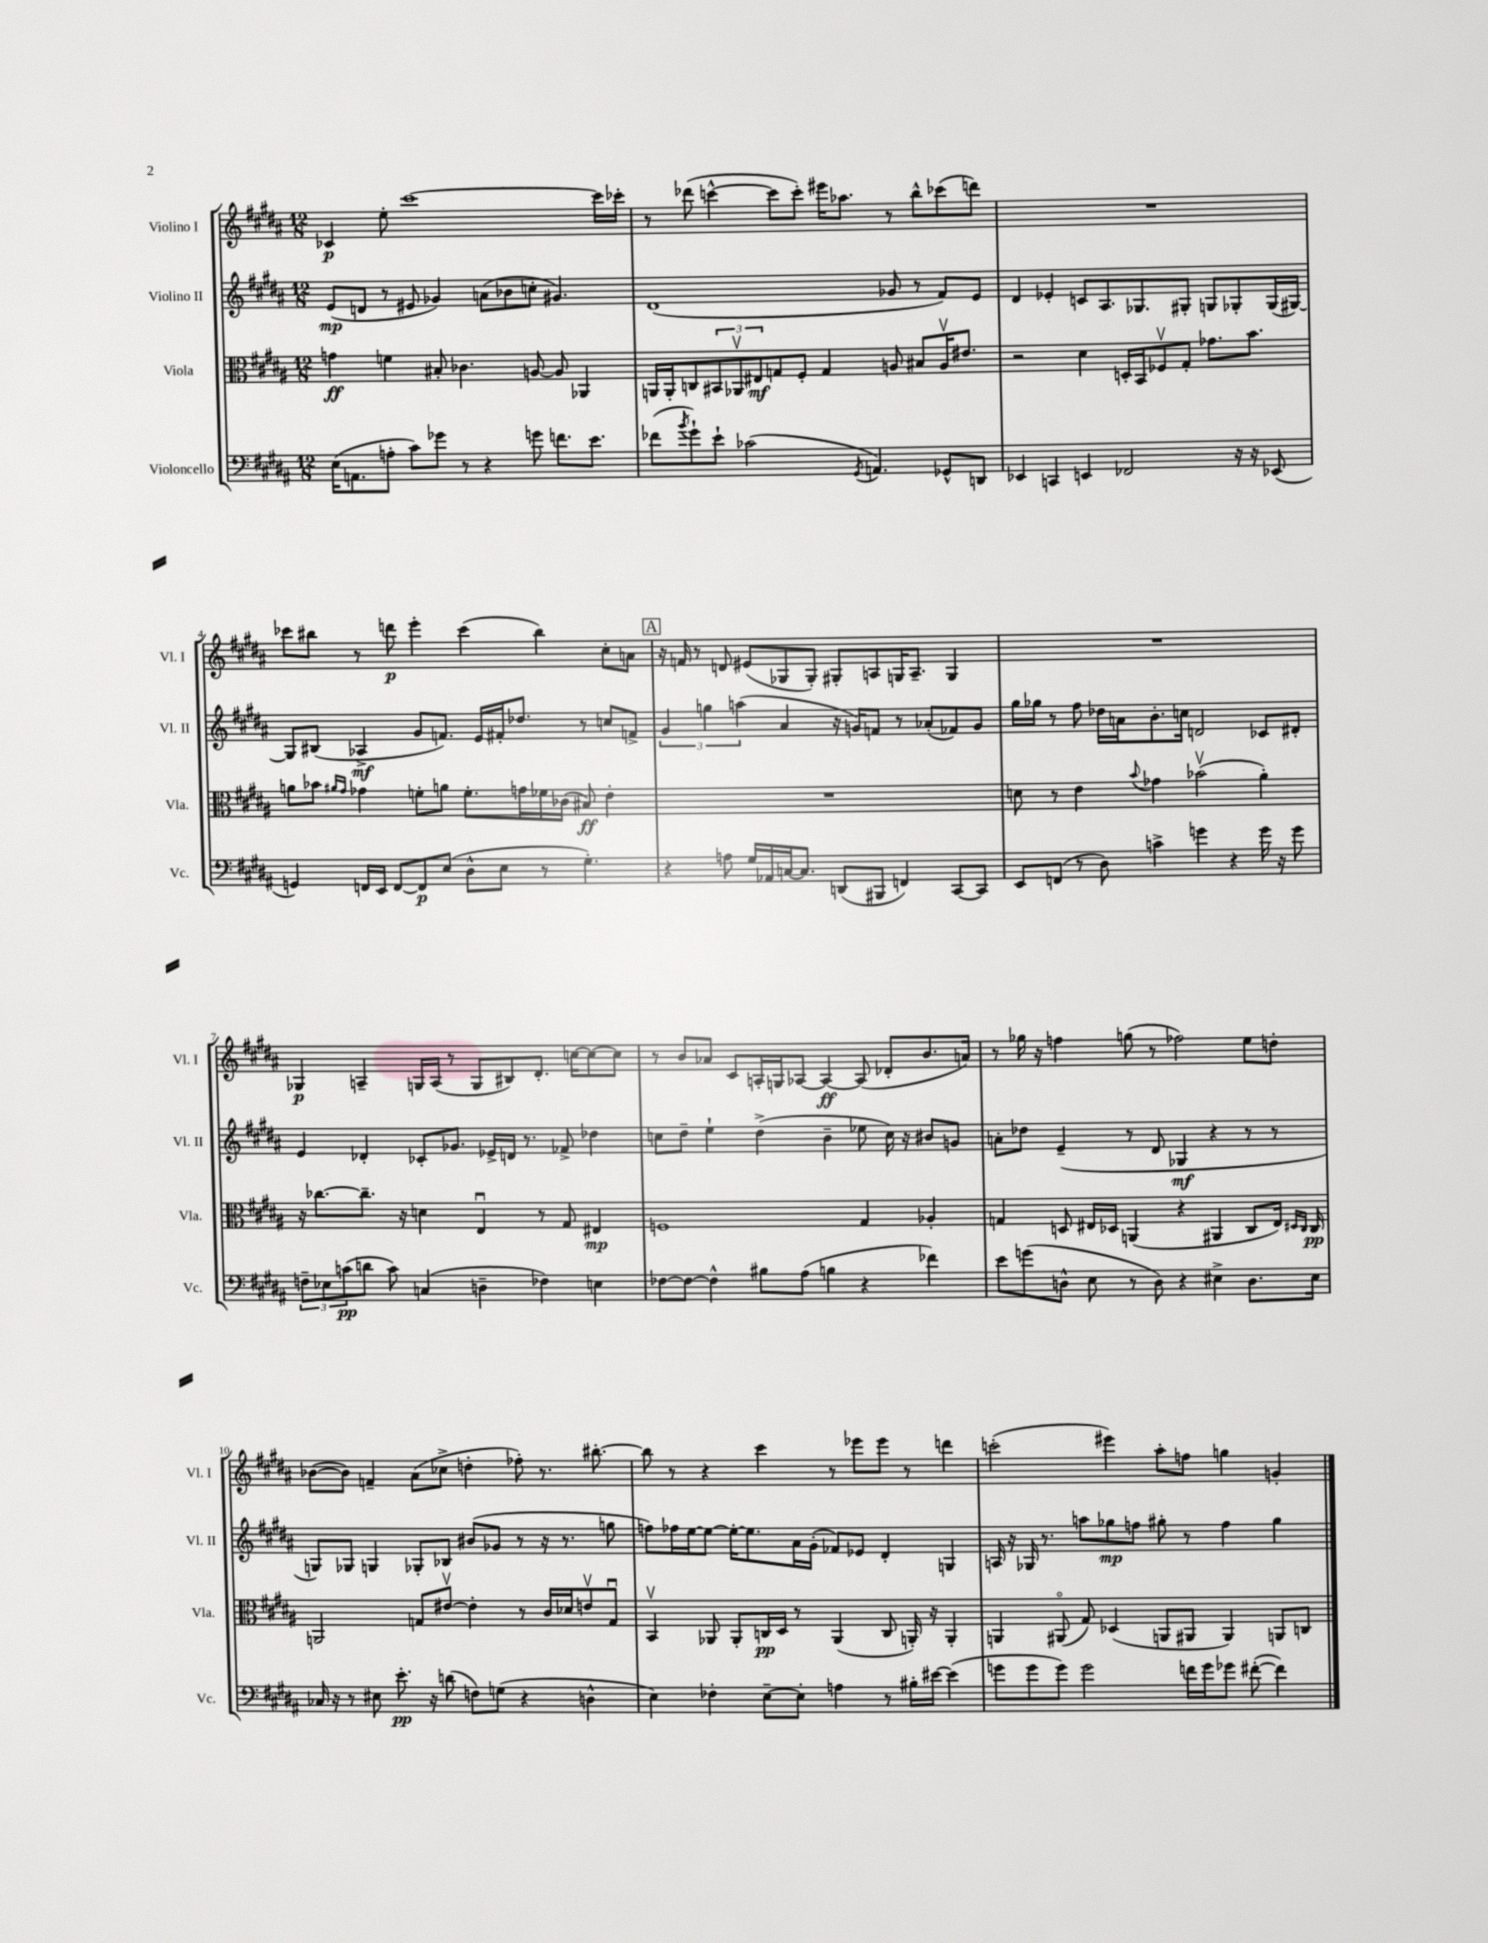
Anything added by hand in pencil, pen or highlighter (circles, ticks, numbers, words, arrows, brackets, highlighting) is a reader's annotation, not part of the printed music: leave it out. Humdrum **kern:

**kern	**dynam	**kern	**dynam	**kern	**dynam	**kern	**dynam
*part4	*part4	*part3	*part3	*part2	*part2	*part1	*part1
*staff4	*staff4	*staff3	*staff3	*staff2	*staff2	*staff1	*staff1
*I"Violoncello	*	*I"Viola	*	*I"Violino II	*	*I"Violino I	*
*I'Vc.	*	*I'Vla.	*	*I'Vl. II	*	*I'Vl. I	*
*clefF4	*	*clefC3	*	*clefG2	*	*clefG2	*
*k[f#c#g#d#a#]	*	*k[f#c#g#d#a#]	*	*k[f#c#g#d#a#]	*	*k[f#c#g#d#a#]	*
*M12/8	*	*M12/8	*	*M12/8	*	*M12/8	*
=1	=1	=1	=1	=1	=1	=1	=1
(16E\KL	.	4gn\	ff	(8e/L	mp	4c-X/	p
8.AAn\	.	.	.	.	.	.	.
.	.	.	.	8dn/J	.	.	.
8An'\J	.	4fn\	.	8r	.	8ee'\	.
8c#\L)	.	.	.	8e#X/	.	[1ccc#	.
8g-X\J	.	8B#X'/	.	4g-X/)	.	.	.
8r	.	4.c-X\	.	.	.	.	.
4r	.	.	.	(8an\L	.	.	.
.	.	.	.	8b-X\	.	.	.
8gn\	.	[8An/	.	8ccn'\J	.	.	.
8.fn\L	.	8A/]	.	4.g#X/)	.	.	.
.	.	4AA-X/	.	.	.	.	.
8.e\J	.	.	.	.	.	.	.
.	.	.	.	.	.	16ccc#\LL]	.
.	.	.	.	.	.	16ccc-X'\JJ	.
=2	=2	=2	=2	=2	=2	=2	=2
(8f-X\L	.	16AAn/LL	.	(1d#	.	8r	.
.	.	16AA'/J	.	.	.	.	.
8qb/	.	.	.	.	.	.	.
8g#`\)	.	8Cn/	.	.	.	(8ddd-X\	.
8e`\J	.	12BB#X/	.	.	.	[4cccn^^\	.
.	.	12AA-Xv/	.	.	.	.	.
(2c-X\	.	.	.	.	.	.	.
.	.	12E#X/	mf	.	.	.	.
.	.	8Gn/	.	.	.	8ccc\L]	.
.	.	8F#'/J	.	.	.	8ccc'\J)	.
.	.	4G/	.	.	.	16eee#X\KL	.
.	.	.	.	.	.	8.aa-X\J	.
8qGG#/	.	.	.	.	.	.	.
4.AAn/)	.	.	.	.	.	.	.
.	.	8An/	.	8g-X/	.	8r	.
.	.	8B#X/L	.	8r	.	8bb^^\L	.
8GG-X^^/L	.	16Av/K	.	8f#/L)	.	(8ccc-X\	.
.	.	8.e#X/J	.	.	.	.	.
8DDn/J	.	.	.	8e/J	.	8dddn\J)	.
=3	=3	=3	=3	=3	=3	=3	=3
4EE-X/	.	2r	.	4d#/	.	1.r	.
4CCn/	.	.	.	4e-X'/	.	.	.
4EEn/	.	4d#\	.	8cn/L	.	.	.
.	.	.	.	8.A#/	.	.	.
2FF-X/	.	16Dn'/LL	.	.	.	.	.
.	.	16BB/J	.	8.G-X/	.	.	.
.	.	8F-Xv/	.	.	.	.	.
.	.	8G#'/J	.	8G#X'/J	.	.	.
.	.	8.g-X\L	.	8Gn/L	.	.	.
16r	.	.	.	8G-X'/	.	.	.
16r	.	8.b\J	.	.	.	.	.
(8EE-X/	.	.	.	(16G-/L	.	.	.
.	.	.	.	[16G#X/JJ)	.	.	.
!!LO:LB:g=z
=4	=4	=4	=4	=4	=4	=4	=4
4GGn/)	.	8an\L	.	8G#/L]	.	8ccc-X\L	.
.	.	8b-X\J	.	(8B#X/J	.	8bb#X\J	.
.	.	16qqa#X/LL	.	.	.	.	.
.	.	16qqg#/JJ	.	.	.	.	.
16FFn/LL	.	4g-X\	.	4A-X^/	mf	8r	.
16EE/JJ	.	.	.	.	.	.	.
[8FF/L	.	.	.	.	.	8dddn\	p
8FF/]	p	8fn'\L	.	8g#/L	.	4eee'\	.
(8E/J	.	8an\J	.	8.fn/J)	.	.	.
8D#^^\L	.	8.f'\L	.	.	.	(4ccc-\	.
.	.	.	.	16e/LL	.	.	.
8E\J	.	.	.	16f#X'/J	.	.	.
.	.	16gn\L	.	8.dd-X/J	.	.	.
8r	.	16f-X\	.	.	.	4bb#\)	.
.	.	(16c-X\JJ	.	.	.	.	.
4.G#'\)	.	8B#X/)	ff	8r	.	.	.
.	.	4e'\	.	8ccn/L	.	8cc#'\L	.
.	.	.	.	8fn^/J	.	8an\J	.
!!LO:REH:place=s1:t=A
=5	=5	=5	=5	=5	=5	=5	=5
4r	.	1.r	.	6g#/	.	16r	.
.	.	.	.	.	.	16fn/	.
.	.	.	.	.	.	8r	.
.	.	.	.	6ggn\	.	.	.
8An\	.	.	.	.	.	8dn/	.
.	.	.	.	(6aan\	.	.	.
16G#/LL	.	.	.	.	.	(8e#X/L	.
16AA-X/	.	.	.	.	.	.	.
[16Cn/J	.	.	.	4a#/	.	8G-X/	.
8.C/J]	.	.	.	.	.	.	.
.	.	.	.	.	.	8G-'/J)	.
(8DDn/L	.	.	.	16r	.	8G#X'/L	.
.	.	.	.	16gn/KL)	.	.	.
8BBB#X/J	.	.	.	8fn/J	.	8An/	.
4FFn/)	.	.	.	8r	.	16Gn/K	.
.	.	.	.	.	.	8.A~/J	.
.	.	.	.	(8a-X'/L	.	.	.
[8CC#/L	.	.	.	8f-X/)	.	4G/	.
8CC#/J]	.	.	.	8g/J	.	.	.
=6	=6	=6	=6	=6	=6	=6	=6
8EE/L	.	8dn\	.	16gg#\LL	.	1.r	.
.	.	.	.	16gg-X\JJ	.	.	.
(8FFn/J	.	8r	.	8r	.	.	.
8r	.	4e\	.	8ff#\	.	.	.
8D#\)	.	.	.	16dd-X\LL	.	.	.
.	.	.	.	16an\J	.	.	.
.	.	8qqb/	.	.	.	.	.
4cn^\	.	4g-X\	.	8.b'\	.	.	.
.	.	.	.	16ccn\Jk	.	.	.
4gn\	.	(2b-Xv\	.	2dn/	.	.	.
4r	.	.	.	.	.	.	.
16g\	.	4a#'\)	.	8c-X/L	.	.	.
16r	.	.	.	.	.	.	.
8g\	.	.	.	8d#X'/J	.	.	.
!!LO:LB:g=z
=7	=7	=7	=7	=7	=7	=7	=7
12Fn~\L	.	16r	.	4e/	.	4G-X/	p
.	.	[8.cc-X\L	.	.	.	.	.
12E-X\	.	.	.	.	.	.	.
(12cn\	pp	.	.	.	.	.	.
8dn\J	.	8.cc-~\J]	.	4d-X'/	.	4An~/	.
8c\)	.	.	.	.	.	.	.
.	.	16r	.	.	.	.	.
(4Cn/	.	4dn\	.	8c-X'/L	.	16Gn/LL	.
.	.	.	.	.	.	(16A/JJ	.
.	.	.	.	8.g-X/J	.	8r	.
4Dn~\	.	4Eu/	.	.	.	8G/L	.
.	.	.	.	16e-X^/LL	.	.	.
.	.	.	.	16dn/JJ	.	8B#X/)	.
.	.	.	.	8.r	.	.	.
4F-X\)	.	8r	.	.	.	8.d#'/J	.
.	.	8G#/	.	8f-X^/	.	.	.
.	.	.	.	.	.	[16ccn\KL	.
4En\	.	4E#X/	mp	4dd-X\	.	8cc\_	.
.	.	.	.	.	.	8cc\J]	.
=8	=8	=8	=8	=8	=8	=8	=8
[8F-X\L	.	1Fn	.	8ccn\L	.	8r	.
8F-\J_	.	.	.	8dd#~\J	.	8b/L	.
4F-^^\]	.	.	.	4ee`\	.	8a-X/J	.
.	.	.	.	.	.	8c#/L	.
8B#X\L	.	.	.	(4dd#^\	.	16An'/L	.
.	.	.	.	.	.	16Gn/J	.
(8A#\J	.	.	.	.	.	[8A-X/J	.
4Bn\	.	.	.	4b~\	.	4A-/_	ff
4r	.	4G#/	.	8ee-X\	.	(8A-/]	.
.	.	.	.	16cc\)	.	8d-X'/L	.
.	.	.	.	16r	.	.	.
4f-X\)	.	4A-X'/	.	8b#X/L	.	8.b/	.
.	.	.	.	8gn/J	.	.	.
.	.	.	.	.	.	16an/Jk)	.
=9	=9	=9	=9	=9	=9	=9	=9
8e\L	.	4Gn/	.	8an'\L	.	8r	.
(8gn\	.	.	.	8dd-X\J	.	16gg-X\	.
.	.	.	.	.	.	16r	.
8Dn^^\J	.	8Dn/	.	(4e~/	.	4ffn\	.
8E\	.	16E#X/LL	.	.	.	.	.
.	.	16D-X/JJ	.	.	.	.	.
8r	.	(4AAn/	.	8r	.	(8ggn\	.
8D\)	.	.	.	8d#/	.	8r	.
4r	.	4r	.	4G-X/	mf	2ff-X\)	.
4E#X^\	.	4AA#X/	.	4r	.	.	.
8.D\L	.	8C#/L	.	8r	.	8ee\L	.
.	.	16E#/Jk)	.	8r	.	8ddn'\J	.
.	.	16qqD#X/LL	.	.	.	.	.
.	.	16qqC#/JJ	.	.	.	.	.
16E#\Jk	.	16C#/	pp	.	.	.	.
!!LO:LB:g=z
=10	=10	=10	=10	=10	=10	=10	=10
16C-X/	.	2AAn/	.	8Gn/L)	.	([8b-X\L	.
16r	.	.	.	.	.	.	.
8r	.	.	.	8G-X/J	.	8b-\J])	.
8E#X\	.	.	.	4Gn/	.	4fn~/	.
8.e'\	pp	.	.	.	.	.	.
.	.	8Gn/L	.	8G-X'/L	.	(8a#\L	.
16r	.	.	.	.	.	.	.
(8dn\	.	[8e#Xv/J	.	8B-X/J	.	8cc-X^\J	.
8Fn\L)	.	4e#'\]	.	(8b#X/L	.	4ddn'\	.
(8Gn\J	.	.	.	8g-X/J	.	.	.
4r	.	8r	.	8r	.	8ff-X'\)	.
.	.	16c#/LL	.	16r	.	8.r	.
.	.	16d-X/J	.	8.r	.	.	.
4Dn^^\	.	8env/	.	.	.	.	.
.	.	.	.	.	.	[8.bb#X'\	.
.	.	8Gu/J	.	8ggn\	.	.	.
=11	=11	=11	=11	=11	=11	=11	=11
4E\)	.	4BBv/	.	8ffn\L)	.	8bb#\]	.
.	.	.	.	16ff-X\L	.	8r	.
.	.	.	.	[16ee\J	.	.	.
4F-X'\	.	8AA-X/	.	8ee\J_	.	4r	.
.	.	8AA-'/L	.	16ee'\KL_	.	.	.
.	.	.	.	8.ee\]	.	.	.
[8E~\L	.	16Cn/L	pp	.	.	4ccc#\	.
.	.	16D#/JJ	.	.	.	.	.
8E'\J]	.	8r	.	16a#\L	.	.	.
.	.	.	.	(16g#'\JJ	.	.	.
4An\	.	(4AA-/	.	8f-X/L)	.	8r	.
.	.	.	.	8e-X/J	.	8eee-X\L	.
8r	.	8C/	.	4d#'/	.	8eee-\J	.
16B#X'\LL	.	16AAn'/)	.	.	.	8r	.
[16e#X\JJ	.	16r	.	.	.	.	.
(4e#\]	.	4AA'/	.	4Gn/	.	4dddn\	.
=12	=12	=12	=12	=12	=12	=12	=12
8gn\L	.	4AAn/	.	16An/	.	(2cccn'\	.
.	.	.	.	16r	.	.	.
8g\	.	.	.	16G-X/	.	.	.
.	.	.	.	8.r	.	.	.
8g\J)	.	(8AA#X/	.	.	.	.	.
2g\	.	8G#/)	.	8aan\L	.	.	.
.	.	(4D-X/	.	8gg-X\	mp	4eee#X\)	.
.	.	.	.	8ffn\J	.	.	.
.	.	8AAn/L	.	8gg#X'\	.	8aa#'\L	.
16fn\LL	.	8AA#X/J	.	8r	.	8ffn\J	.
16g\J	.	.	.	.	.	.	.
8g-X\J	.	4AA#/)	.	4ff\	.	4ggn\	.
([8f#X'\	.	.	.	.	.	.	.
4f#\])	.	8AAn/L	.	4gg#\	.	4gn'/	.
.	.	8Cn/J	.	.	.	.	.
==	==	==	==	==	==	==	==
*-	*-	*-	*-	*-	*-	*-	*-
